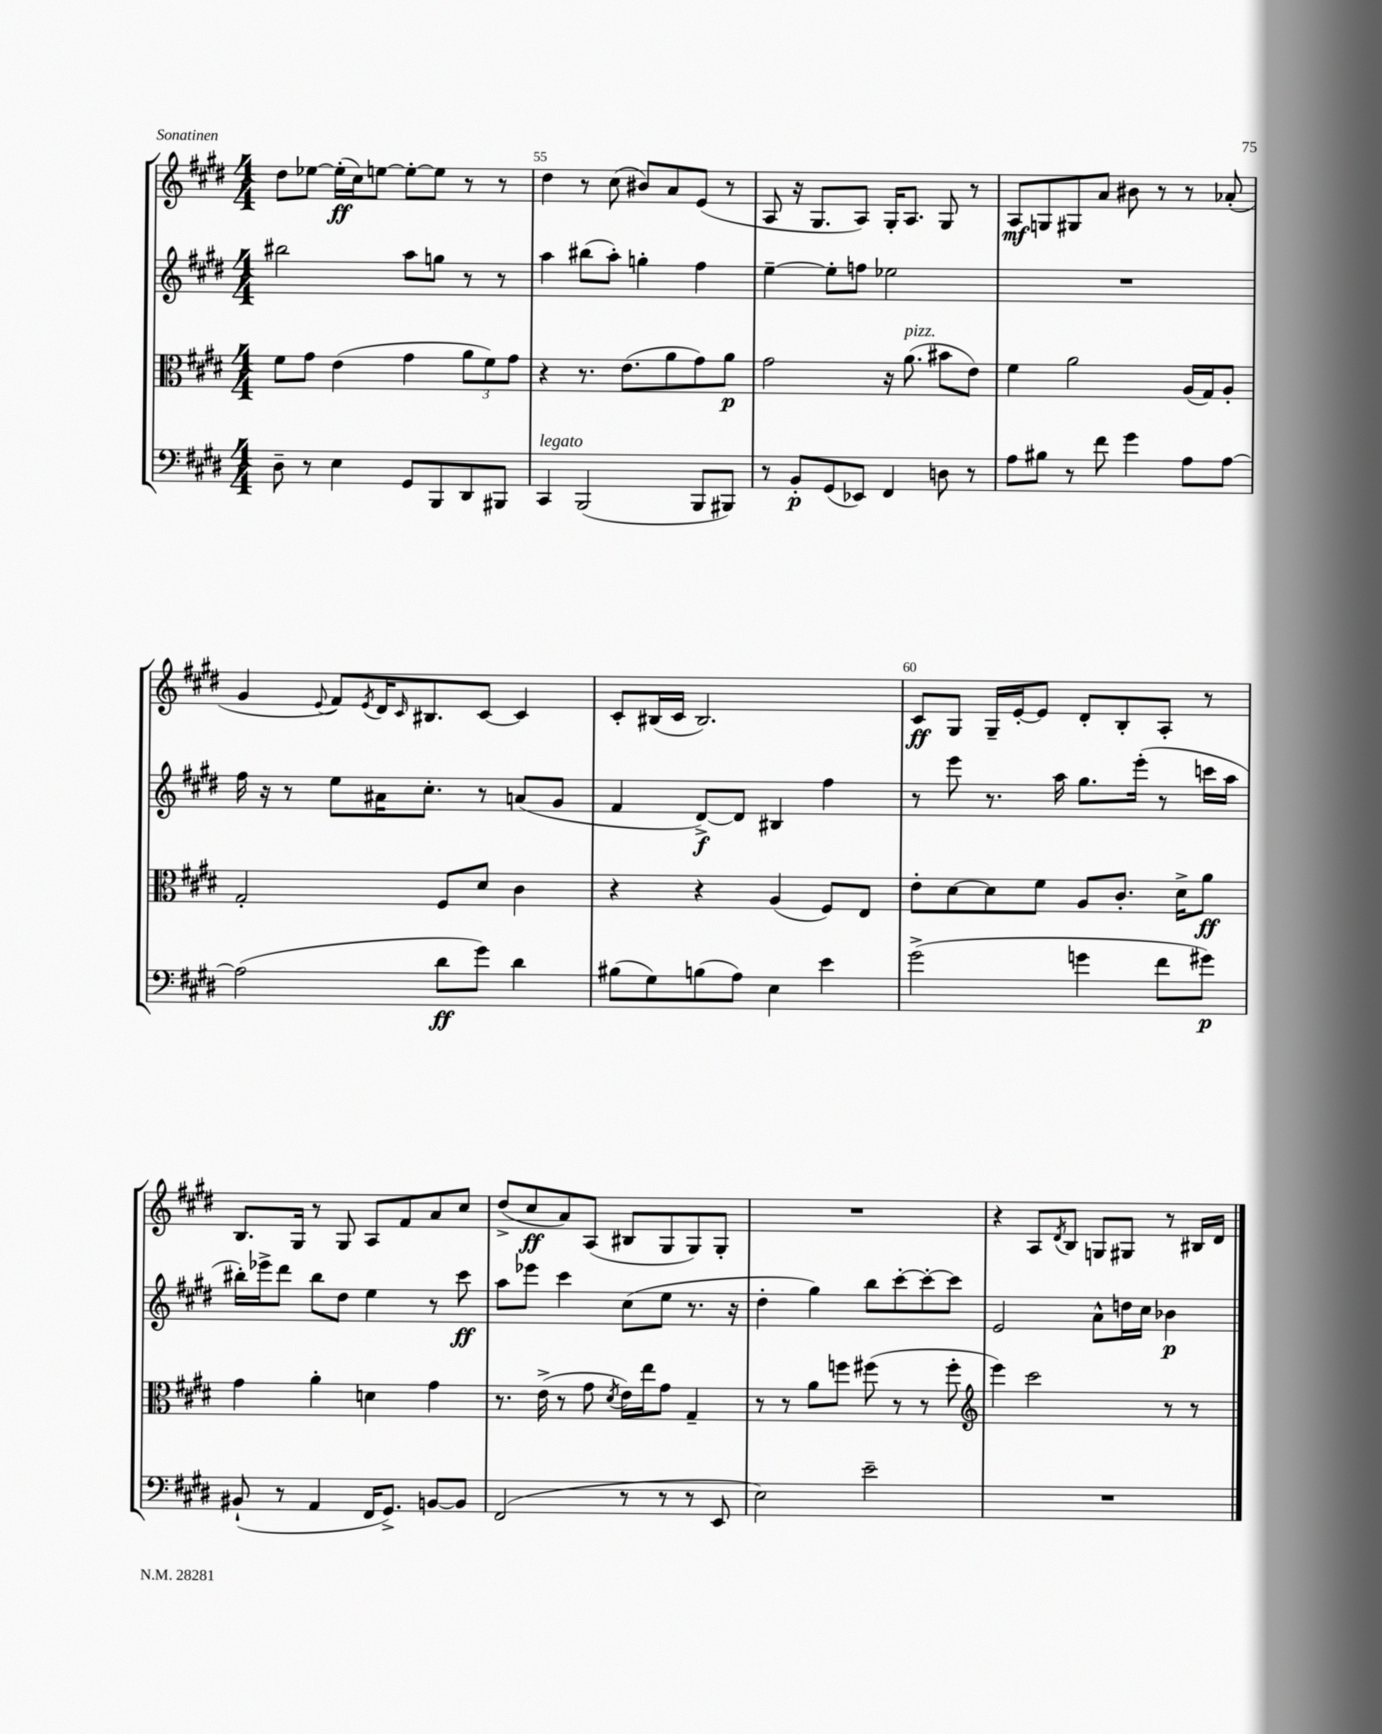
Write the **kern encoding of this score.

**kern	**kern	**kern	**kern
*staff4	*staff3	*staff2	*staff1
*clefF4	*clefC3	*clefG2	*clefG2
*k[f#c#g#d#]	*k[f#c#g#d#]	*k[f#c#g#d#]	*k[f#c#g#d#]
*M4/4	*M4/4	*M4/4	*M4/4
8D#~\	8f#\L	2bb#\	8dd#\L
8r	8g#\J	.	[8ee-\J
4E\	(4e\	.	(16ee-'\]LL
.	.	.	16cc#\J)
.	.	.	[8ee\J
8GG#/L	4g#\	8aa\L	8ee'\_L
8BBB/	.	8gg\J	8ee\]J
8DD#/	12a\L	8r	8r
.	12f#\)	.	.
8BBB#/J	.	8r	8r
.	12g#\J	.	.
=	=	=	=
4CC#/	4r	4aa\	4dd#\
(2BBB/	8.r	(8bb#\L	8r
.	.	8aa'\J)	(8cc#\
.	(8.e\L	.	.
.	.	4gg'\	8b#/L)
.	8a\	.	8a/
8BBB/L	8g#\)	4ff#\	(8e/J
8BBB#/J)	8a\J	.	8r
=	=	=	=
8r	2g#\	[4ee~\	8A/
8BB'/L	.	.	16r
.	.	.	8.G#/L
(8GG#/	.	8ee'\]L	.
8EE-/J)	.	8ff\J	8A/J)
4FF#/	16r	2ee-\	16G#'/LK
.	(8.a\	.	8.A/J
8D\	8b#\L	.	8G#/
8r	8e\J)	.	8r
=	=	=	=
8A\L	4f#\	1r	8A/L
8B#\J	.	.	8G/
8r	2a\	.	8G#/
8f#\	.	.	8a/J
4g#\	.	.	8b#\
.	.	.	8r
8A\L	(16A/LL	.	8r
.	16G#/J)	.	.
[8A\J	8A'/J	.	(8a-'/
=	=	=	=
(2A\]	2G#'/	16ff#\	4g#/
.	.	16r	.
.	.	8r	.
.	.	.	8qqe/
.	.	8ee\L	8f#/L)
.	.	.	8qe/
.	.	16a#\K	16d#/K
.	.	.	16qqc#/
.	.	8.cc#'\J	8.B#/
8d#\L	8F#/L	.	.
8g#\J)	8d#/J	8r	[8c#/J
4d#\	4c#\	(8a/L	4c#/]
.	.	8g#/J	.
=	=	=	=
(8B#\L	4r	4f#/	8c#'/L
8G#\)	.	.	(16B#/L
.	.	.	16c#/JJ
(8B\	4r	[8d#^/L)	2.B#/)
8A\J)	.	8d#/]J	.
4E\	(4A/	4B#/	.
4e\	8F#/L)	4ff#\	.
.	8E/J	.	.
=	=	=	=
(2g#^\	8e'\L	8r	8c#/L
.	[8d#\	8eee\	8G#/J
.	8d#\]	8.r	16G#~/LL
.	.	.	[16e'/J
.	8f#\J	.	8e/]J
.	.	16aa\	.
4g\	8A/L	8.gg#\L	8d#'/L
.	8.c#'/J	.	8B'/
.	.	(16eee'\Jk	.
8f#\L	.	8r	8A'/J
.	16d#^\LK	.	.
8g#\J)	8a\J	16ccc\LL	8r
.	.	16aa\JJ	.
=	=	=	=
(8BB#`/	4g#\	16bb#'\LL)	8.B/L
.	.	16eee-^\J	.
8r	.	8ddd#\J	.
.	.	.	16G#/Jk
4AA/	4a'\	8bb#\L	8r
.	.	8dd#\J	8G#/
16FF#/LK	4d\	4ee\	8A/L
8.GG#^/J)	.	.	.
.	.	.	8f#/
[8BB/L	4g#\	8r	8a/
8BB/]J	.	8ccc#\	8cc#/J
=	=	=	=
(2FF#/	8.r	8aa\L	(8dd#^/L
.	.	8eee-\J	8cc#/
.	(16e^\	.	.
.	8r	4ccc#\	8a/)
.	8g#\	.	(8A/J
.	8qd#/	.	.
8r	16e\LL)	(8cc#\L	8B#/L
.	16ee\J	.	.
8r	8g#\J	8ee\J	8G#/
8r	4G#~/	8.r	8G#/)
8EE/	.	.	8G#'/J
.	.	16r	.
=	=	=	=
2E\)	8r	4dd#'\	1r
.	8r	.	.
.	8a\L	4gg#\)	.
.	8ff\J	.	.
2e~\	(8ff#\	8bb\L	.
.	8r	[8ccc#'\	.
.	8r	8ccc#'\_	.
.	8ff#'\	8ccc#\]J	.
=	=	=	=
*	*clefG2	*	*
1r	4eee\)	2e/	4r
.	2ccc#\	.	8A/L
.	.	.	8qd#/
.	.	.	8B/J
.	.	8a^^\L	8G/L
.	.	16dd\L	8G#/J
.	.	16cc#\JJ	.
.	8r	4b-\	8r
.	8r	.	16B#/LL
.	.	.	16d#/JJ
==	==	==	==
*-	*-	*-	*-
